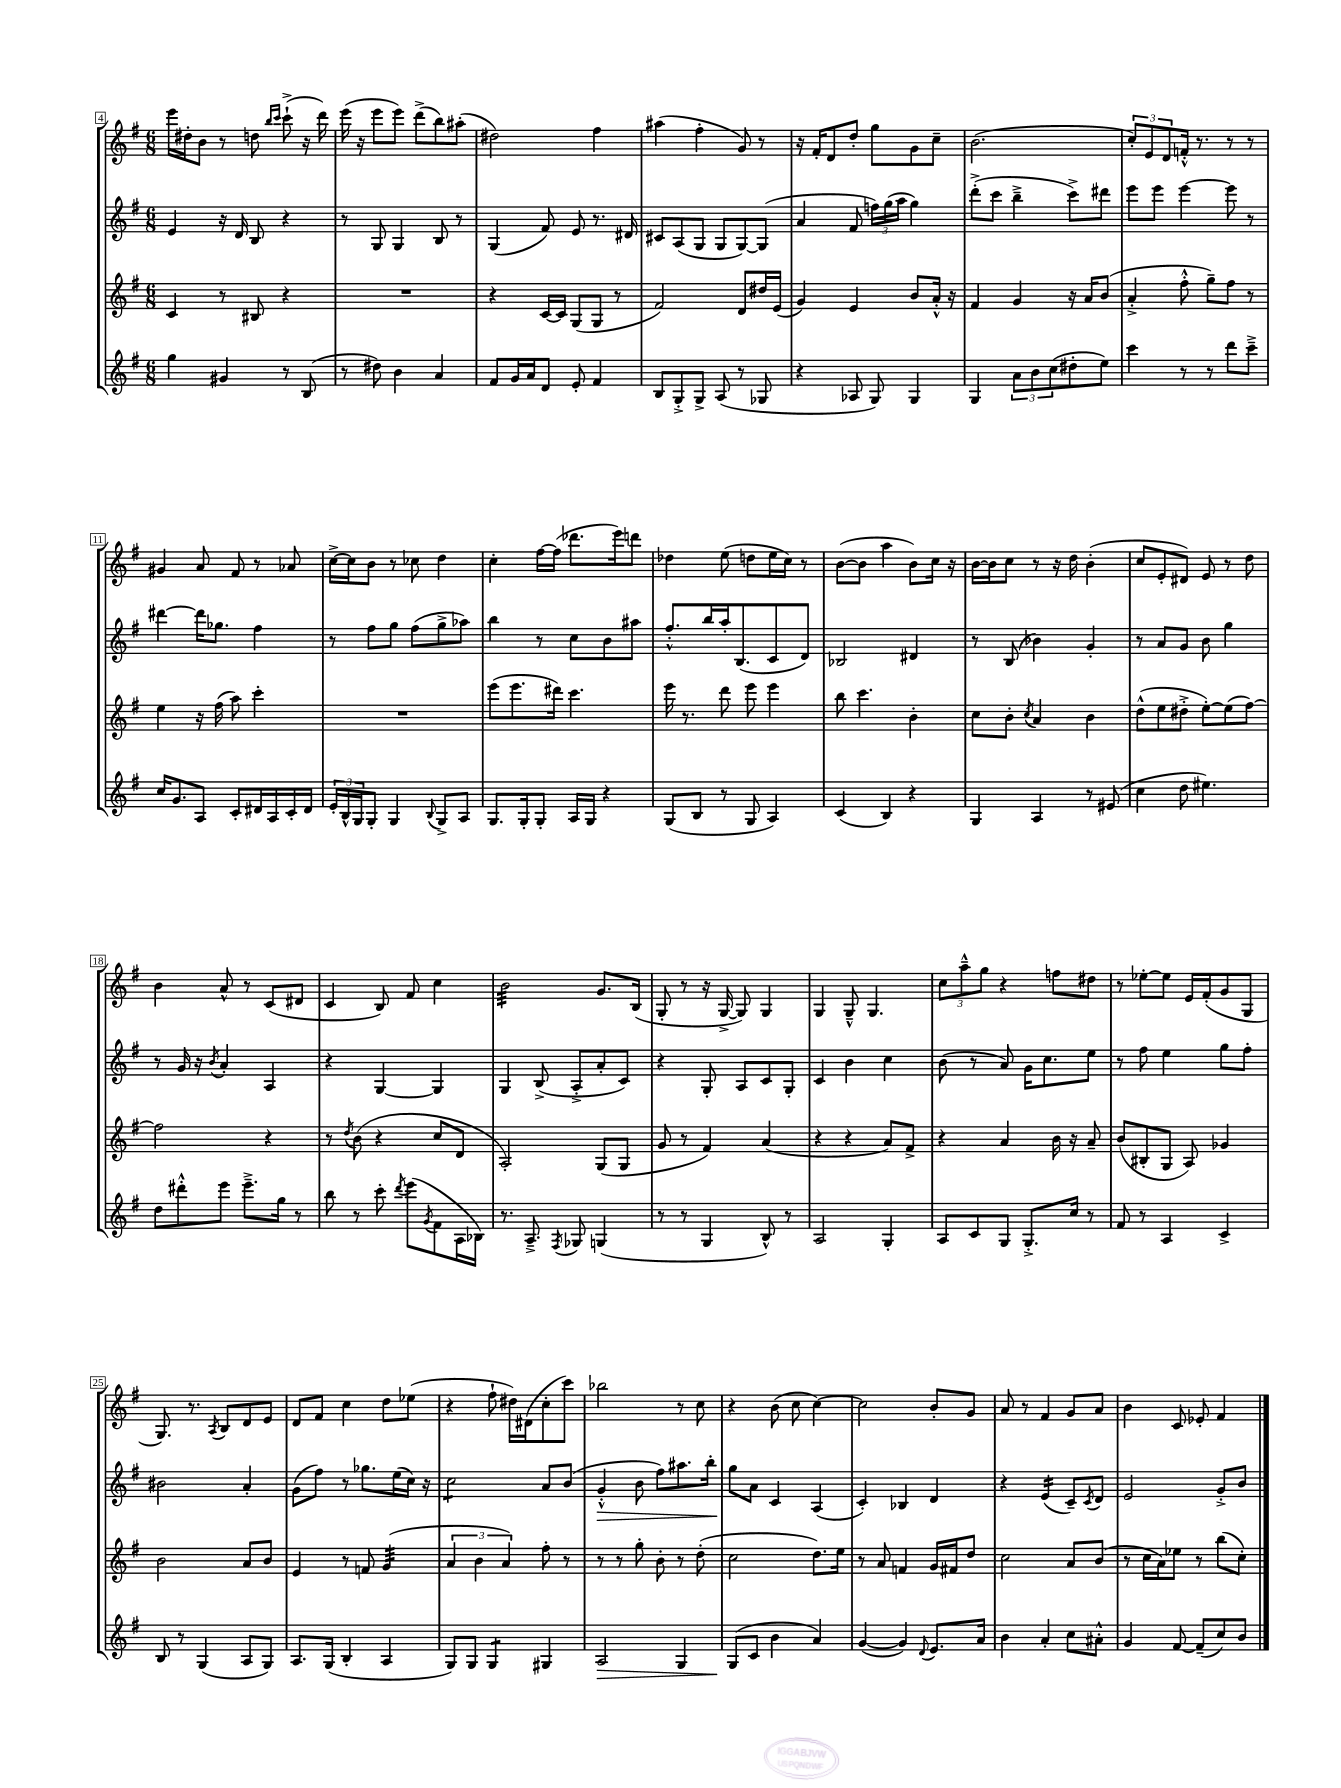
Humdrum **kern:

**kern	**kern	**kern	**kern
*staff4	*staff3	*staff2	*staff1
*clefG2	*clefG2	*clefG2	*clefG2
*k[f#]	*k[f#]	*k[f#]	*k[f#]
*M6/8	*M6/8	*M6/8	*M6/8
4gg	4c	4e	16eee
.	.	.	16dd#'
.	.	.	8b
4g#	8r	16r	8r
.	.	16d	.
.	8B#	8B	8dd
.	.	.	16qqbb
.	.	.	16qqccc
8r	4r	4r	(8ccc`^
(8B	.	.	16r
.	.	.	16ddd)
=	=	=	=
8r	2.r	8r	(16eee
.	.	.	16r
8dd#)	.	8G	8eee
4b	.	4G	8eee)
.	.	.	(8ddd^
4a	.	8B	8bb)
.	.	8r	(8aa#'
=	=	=	=
8f#	4r	(4G	2dd#)
16g	.	.	.
16a	.	.	.
8d	[16c	8f#)	.
.	16c]	.	.
8e'	(8G	8e	.
4f#	8G	8.r	4ff#
.	8r	.	.
.	.	16d#	.
=	=	=	=
8B	2f#)	8c#	(4aa#
8G'^	.	(8A	.
8G^	.	8G	4ff#'
(8A	.	8G	.
8r	8d	[8G)	8g)
8G-	16dd#	(8G]	8r
.	(16e	.	.
=	=	=	=
4r	4g)	4a	16r
.	.	.	16f#'
.	.	.	8d
8A-	4e	8f#	8dd'
8G)	.	24ff)	8gg
.	.	(24gg	.
.	.	24aa	.
4G	8b	4gg)	8g
.	16a'^^	.	8cc~
.	16r	.	.
=	=	=	=
4G	4f#	(8ddd'^	(2.b
.	.	8ccc	.
12a	4g	4bb~^	.
12b	.	.	.
(12cc	.	.	.
8dd#'	16r	8ccc^)	.
.	16a	.	.
8ee)	(8b	8ddd#	.
=	=	=	=
4ccc	4a'^	8eee	12cc')
.	.	.	12e
.	.	8eee	.
.	.	.	12d
8r	8ff#'^^	[4eee	16f'^^
.	.	.	8.r
8r	8gg~)	.	.
8ddd	8ff#	8eee]	8r
8ccc~^	8r	8r	8r
=	=	=	=
16cc	4ee	[4ddd#	4g#
8.g	.	.	.
8A	16r	16ddd#]	8a
.	(16ff#	8.gg-	.
8c'	8aa)	.	8f#
16d#	4ccc'	4ff#	8r
16A	.	.	.
16c'	.	.	8a-
16d#	.	.	.
=	=	=	=
24e'	2.r	8r	[16cc^
24B^^	.	.	.
.	.	.	16cc]
24G	.	.	.
8G'	.	8ff#	8b
4G	.	8gg	8r
.	.	(8ff#	8cc-
8qqB	.	.	.
8G^	.	8gg^	4dd
8A	.	8aa-)	.
=	=	=	=
8.G	(8eee	4bb	4cc'
.	8.eee	.	.
16G'	.	.	.
8G'	.	8r	[16ff#
.	16ddd#)	.	(16ff#]
16A	4.ccc	8cc	8.ddd-
16G	.	.	.
4r	.	8b	.
.	.	.	16eee)
.	.	8aa#	8ddd
=	=	=	=
(8G	16eee	8.ff#'^^	4dd-
.	8.r	.	.
8B	.	.	.
.	.	16bb	.
8r	8ddd	16aa'	(8ee
.	.	(8.B	.
8G	8eee	.	8dd
4A)	4eee	8c	16ee
.	.	.	16cc)
.	.	8d)	8r
=	=	=	=
(4c	8bb	2B-	([8b
.	4.ccc	.	8b]
4B)	.	.	4aa
4r	4b'	4d#	8b)
.	.	.	16cc
.	.	.	16r
=	=	=	=
4G	8cc	8r	[16b
.	.	.	16b]
.	8b'	(8B	8cc
.	8qcc	.	.
4A	4a	4b-)	8r
.	.	.	16r
.	.	.	16dd
8r	4b	4g'	(4b'
(8e#	.	.	.
=	=	=	=
4cc	(8dd^^	8r	8cc
.	8ee	8a	8e'
8dd	8dd#'^	8g	8d#)
4.ee#)	[8ee')	8b	8e
.	(8ee]	4gg	8r
.	[8ff#)	.	8dd
=	=	=	=
8dd	2ff#]	8r	4b
8ddd#'^^	.	16g	.
.	.	16r	.
.	.	8qb	.
8eee	.	4a'	8a^^
8.eee~^	.	.	8r
.	4r	4A	(8c
16gg	.	.	.
8r	.	.	8d#
=	=	=	=
8bb	8r	4r	4c
.	8qdd	.	.
8r	(8b	.	.
8ccc'	4r	[4G	8B)
8qddd	.	.	.
(8eee	.	.	8f#
8qg	.	.	.
8f#	8cc	4G]	4cc
16A	8d	.	.
16B-)	.	.	.
=	=	=	=
8.r	2A')	4G	2b
8.A~^	.	.	.
.	.	(8B^	.
8qF#	.	.	.
8G-	.	8A'^	.
(4G	(8G	8a'	8.g
.	8G	8c)	.
.	.	.	(16B
=	=	=	=
8r	8g	4r	8G'
8r	8r	.	8r
4G	4f#)	8G'	16r
.	.	.	[16G^
.	.	8A	8G])
8B^^)	(4a	8c	4G
8r	.	8G'	.
=	=	=	=
2A	4r	4c	4G
.	4r	4b	8G~^^
.	.	.	4.G
4G'	8a)	4cc	.
.	8f#^	.	.
=	=	=	=
8A	4r	(8b	12cc
.	.	.	12aa~^^
8c	.	8r	.
.	.	.	12gg
8G	4a	8a)	4r
8.G'^	.	16g	.
.	.	8.cc	.
.	16b	.	8ff
16cc	16r	.	.
8r	8a~	8ee	8dd#
=	=	=	=
8f#	(8b	8r	8r
8r	8B#'	8ff#	[8ee-'
4A	8G	4ee	8ee-]
.	8A)	.	16e
.	.	.	(16f#'
4c^	4g-	8gg	8g
.	.	8ff#'	8G
=	=	=	=
8B	2b	2b#	8.G)
8r	.	.	.
.	.	.	8.r
(4G	.	.	.
.	.	.	8qA
.	.	.	8B
8A	8a	4a'	8d
8G)	8b	.	8e
=	=	=	=
8.A	4e	(8g	8d
.	.	8ff#)	8f#
(16G	.	.	.
4B'	8r	8r	4cc
.	8f	8.gg-	.
4A	(4g	.	8dd
.	.	(16ee	.
.	.	16cc)	(8ee-
.	.	16r	.
=	=	=	=
8G)	6a	2cc	4r
8G	.	.	.
.	6b	.	.
4G	.	.	8ff#`
.	6a)	.	.
.	.	.	16dd#)
.	.	.	(16d#
4G#	8ff#'	8a	8cc'
.	8r	(8b	8ccc)
=	=	=	=
2A	8r	4g'^^	2bb-
.	8r	.	.
.	8gg'	8b	.
.	8b'	8ff#)	.
4G	8r	8.aa#	8r
.	(8dd'	.	8cc
.	.	16bb'	.
=	=	=	=
(8G	2cc	8gg	4r
8c	.	8a	.
4b	.	4c	(8b
.	.	.	8cc
4a)	8.dd)	(4A	[4cc)
.	16ee	.	.
=	=	=	=
([4g	8r	4c')	2cc]
.	8a	.	.
4g])	4f	4B-	.
8qqd	.	.	.
8.e	16g	4d	8b'
.	16f#	.	.
.	8dd	.	8g
16a	.	.	.
=	=	=	=
4b	2cc	4r	8a
.	.	.	8r
4a'	.	(4e	4f#
8cc	8a	8c~)	8g
.	.	8qc	.
8a#'^^	(8b	8d	8a
=	=	=	=
4g	8r	2e	4b
.	16cc	.	.
.	16a)	.	.
[8f#	8ee-	.	8c
(8f#~]	8r	.	8e-'
8cc)	(8bb	8g'^	4f#
8b	8cc')	8b	.
==	==	==	==
*-	*-	*-	*-
